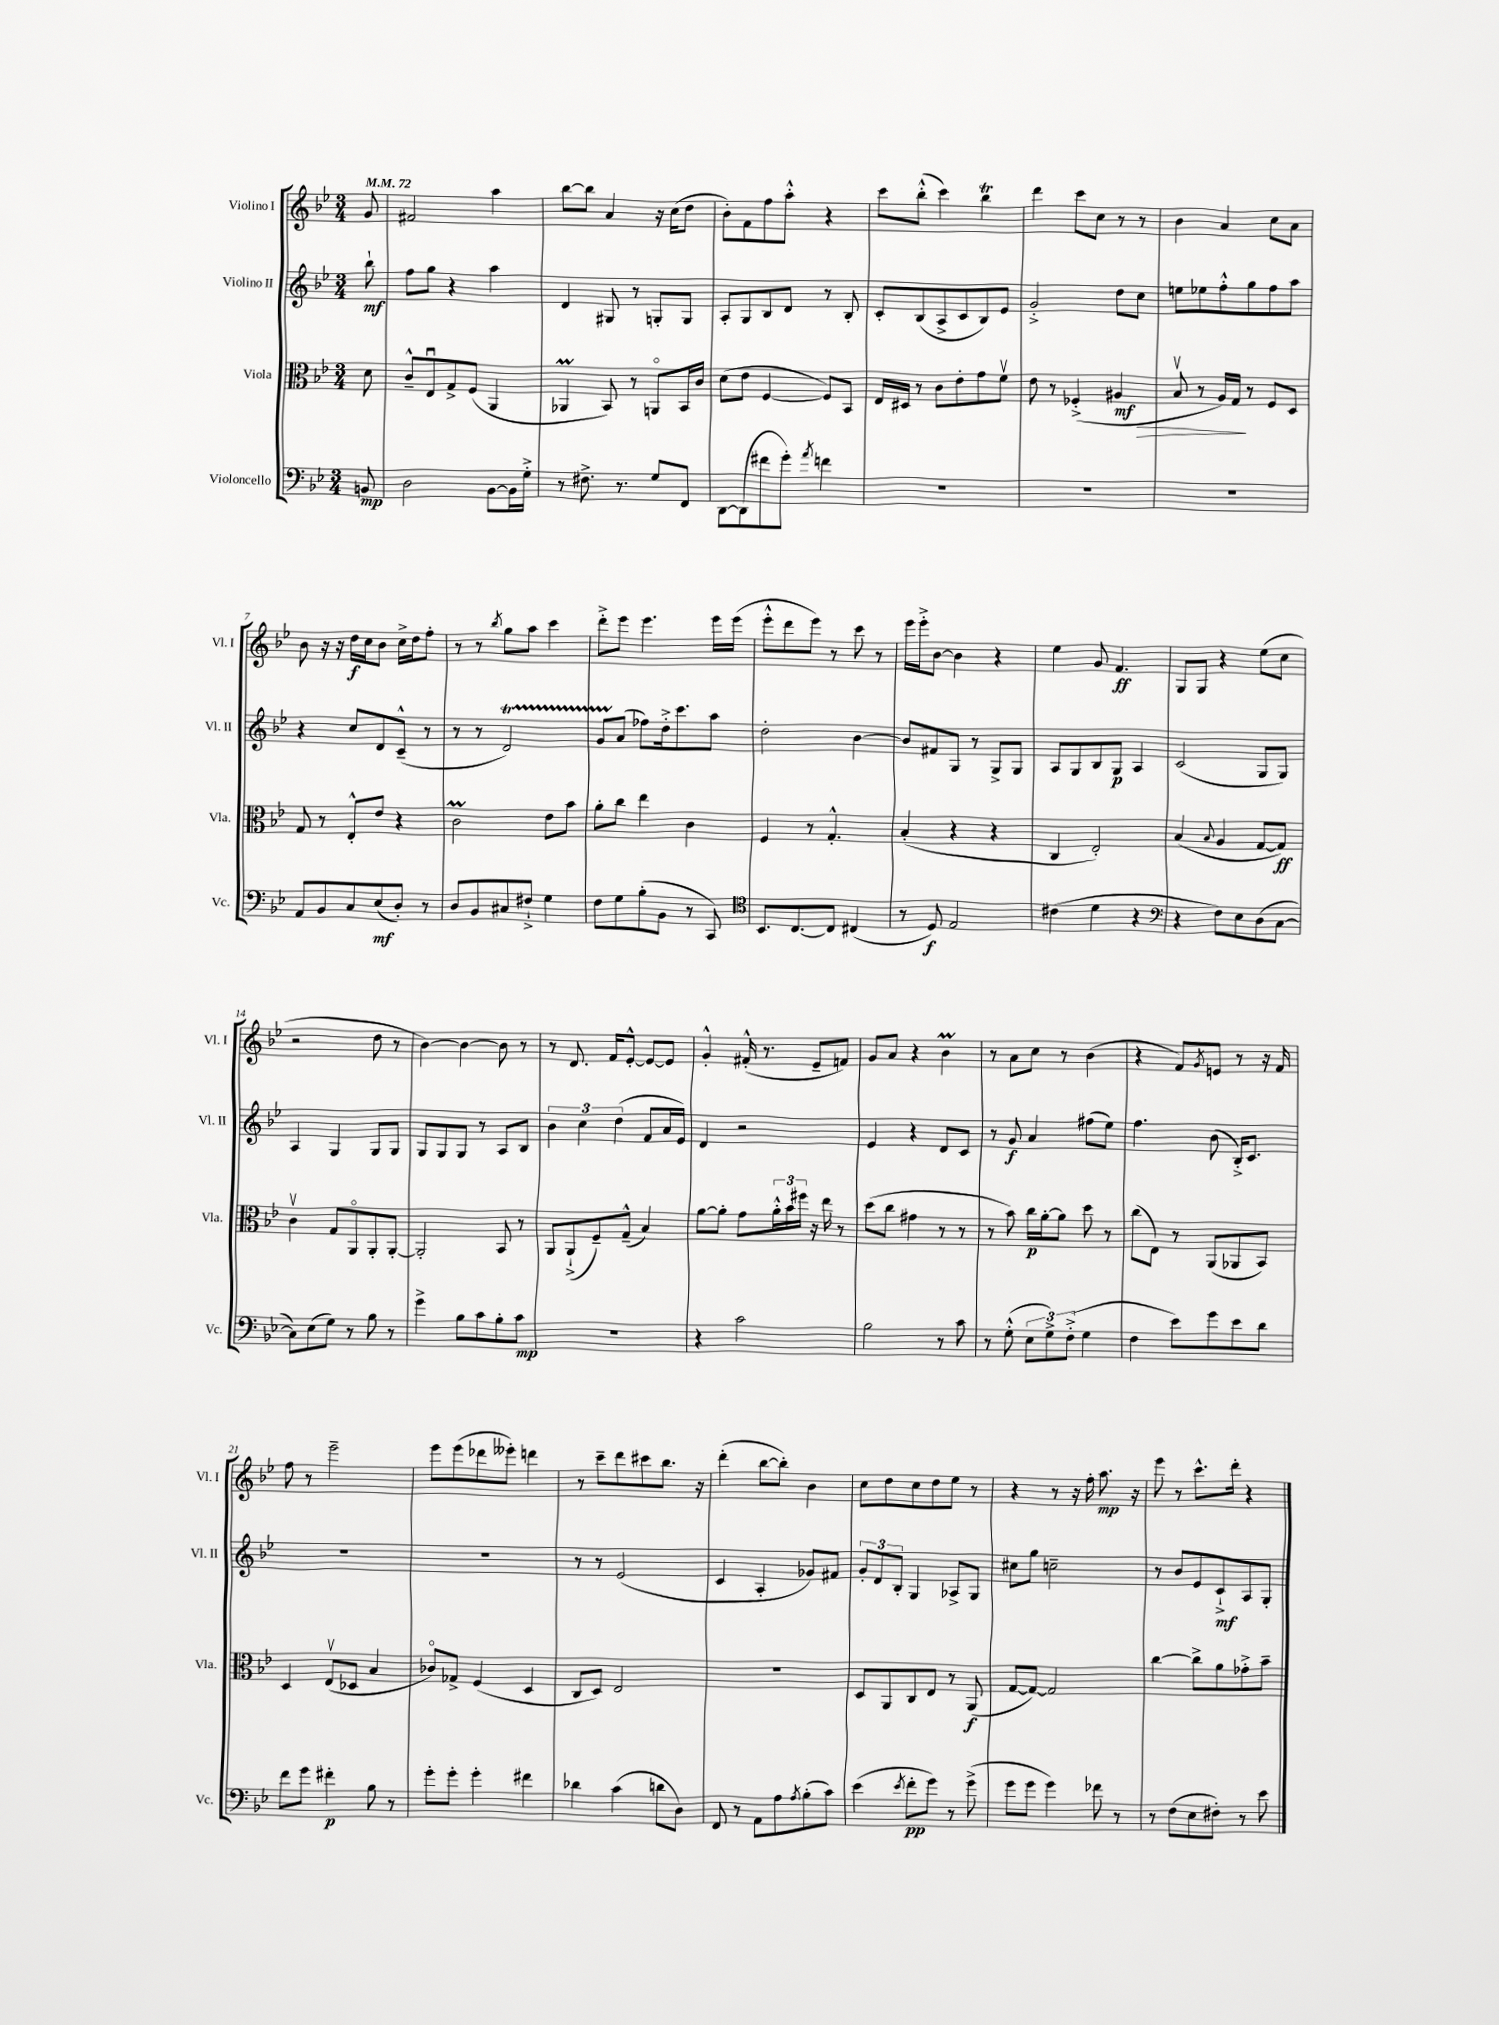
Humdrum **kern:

**kern	**kern	**kern	**kern
*staff4	*staff3	*staff2	*staff1
*clefF4	*clefC3	*clefG2	*clefG2
*k[b-e-]	*k[b-e-]	*k[b-e-]	*k[b-e-]
*M3/4	*M3/4	*M3/4	*M3/4
*MM72	*MM72	*MM72	*MM72
8BB/	8d\	8bb-`\	8g/
=	=	=	=
2D\	8c~^^/L	8ff\L	2f#/
.	8E-u/	8gg\J	.
.	8G^/	4r	.
.	(8F/J	.	.
[8BB-\L	4AA/	4aa\	4aa\
16BB-\]L	.	.	.
16G'^\JJ	.	.	.
=	=	=	=
8r	4AA-/	4d/	[8bb-\L
8.F#^\	.	.	8bb-\]J
.	8BB-/)	8G#/	4a/
8.r	.	.	.
.	8r	8r	.
8G/L	8AAo/L	8G'/L	16r
.	.	.	(16cc\LK
8FF/J	16BB-/L	8G/J	8dd\J
.	16c/JJ	.	.
=	=	=	=
[8DD\L	(8d\L	8A'/L	8b-'\L)
(8DD\]	8e-\J	8G/	8f\
8f#\	[4F/	8B-/	8ff\
8g'\J)	.	8d/J	8aa'^^\J
8qa/	.	.	.
4f\	8F/]L)	8r	4r
.	8BB-/J	8B-'/	.
=	=	=	=
2.r	16E-/LL	8c'/L	8ccc\L
.	16D#/JJ	.	.
.	8r	(8B-/	(8bb-'^^\J
.	8c\L	8A^/	4ccc\)
.	8e-'\	8c/	.
.	8g\	8B-/)	4bb-\
.	8fv\J	8e-/J	.
=	=	=	=
2.r	8e-\	2g'^/	4ddd\
.	8r	.	.
.	(4F-'^/	.	8ccc\L
.	.	.	8cc\J
.	4A#/	8dd\L	8r
.	.	8cc\J	8r
=	=	=	=
2.r	8B-v/	8ee\L	4b-\
.	8r	8ee-\	.
.	16A/LL)	8ff'^^\	4a/
.	16G/JJ	.	.
.	8r	8gg\	.
.	8F/L	8ff\	8cc\L
.	8D/J	8aa\J	8a\J
=	=	=	=
8AA/L	8G/	4r	8b-\
8BB-/	8r	.	16r
.	.	.	16r
8C/	8E-'^^/L	8cc/L	16dd\LL
.	.	.	16cc\J
(8E-/	8e-/J	8d/	8b-\J
8D'/J)	4r	(8c~^^/J	16cc^\LL
.	.	.	16dd\J
8r	.	8r	8ff'\J
=	=	=	=
8D/L	2c\	8r	8r
8BB-/	.	8r	8r
.	.	.	8qbb-/
8C#/	.	2d/)	8gg\L
8F#`^/J	.	.	8aa\J
4G\	8e-\L	.	4ccc\
.	8b-\J	.	.
=	=	=	=
8F\L	8a'\L	8g/L	8ddd'^\L
8G\	8cc\J	(8a/J	8eee-\J
(8B-'\	4ee-\	8ff-\L)	4.eee-\
8BB-\J	.	16dd'^\k	.
.	.	8.ccc\	.
8r	4c\	.	.
8CC/)	.	8aa\J	16eee-\LL
.	.	.	(16eee-\JJ
=	=	=	=
*clefC4	*	*	*
8.BB-/L	4F/	2dd'\	8eee-'^^\L
.	.	.	8ddd\
[8.C/	.	.	.
.	8r	.	8eee-\J)
8C/]J	4.G'^^/	.	8r
(4C#/	.	[4b-\	8ccc\
.	.	.	8r
=	=	=	=
8r	(4B-'/	8b-/]L	16eee-\LL
.	.	.	16eee-'^\J
8D/)	.	8f#/	[8b-\J
2E-/	4r	8G/J	4b-\]
.	.	8r	.
.	4r	8G^/L	4r
.	.	8G/J	.
=	=	=	=
(4c#\	4C/	8A/L	4ee-\
.	.	8G/	.
4d\	2E-'/)	8B-/	8g/
.	.	8G/J	4.f/
4r	.	4A/	.
=	=	=	=
*clefF4	*	*	*
4r	(4B-/	(2c/	8G/L
.	.	.	8G/J
.	8qqB-/	.	.
8F\L)	4A/	.	4r
8E-\	.	.	.
(8D\	[8G/L	8G/L	(8ee-\L
[8C\J	8G/]J)	8G/J)	8cc\J
=	=	=	=
8C\]L)	4cv\	4A/	2r
(8E-\	.	.	.
8G\J)	8G/L	4G/	.
8r	8AAo/	.	.
8B-\	8AA'/	8G/L	8dd\
8r	[8AA'/J	8G/J	8r
=	=	=	=
4g^\	2AA'/]	8G/L	[4b-\)
.	.	8G/	.
8B-\L	.	8G/J	4b-\_
8c\	.	8r	.
8B-'\	8BB-/	8A/L	8b-\]
8c\J	8r	8B-/J	8r
=	=	=	=
2.r	8AA/L	6b-\	8r
.	(8AA`^/	.	8.d/
.	.	6cc\	.
.	8F~/)	.	.
.	.	.	16f/LK
.	.	(6dd\	.
.	(8G~^^/J	.	[8e-'^^/J
.	4B-/)	8f/L	8e-/_L
.	.	16a/L	8e-/]J
.	.	16e-/JJ)	.
=	=	=	=
4r	[8a\L	4d/	4g'^^/
.	8a'\]J	.	.
2c\	8g\L	2r	(16f#'^^/
.	.	.	8.r
.	24a'^^\L	.	.
.	24b-\	.	.
.	24ff#\JJ	.	.
.	16r	.	8e-~/L
.	16ee-\	.	.
.	8r	.	8f/J)
=	=	=	=
2B-\	(8dd\L	4e-/	8g/L
.	8cc\J	.	8a/J
.	4g#\	4r	4r
8r	8r	8d/L	4b-\
8c\	8r	8c/J	.
=	=	=	=
8r	8r	8r	8r
(8G'^^\	8b-\)	8g/	8a\L
12E-\L	16cc\LL	4a/	8cc\J
.	[16a'\J	.	.
12G^\)	.	.	.
.	8a\]J	.	8r
(12F'^\J	.	.	.
4G\	8dd\	(8ff#\L	(4b-\
.	8r	8ee-\J)	.
=	=	=	=
4F\	(8cc\L	4.ff\	4r
.	8E-\J)	.	.
8e-\L)	8r	.	8f/L)
.	.	.	8qg/
8g\	(8AA/L	(8b-\	8e/J
8e-\	8AA-/	16B-'^/LK)	8r
.	.	8.c/J	.
8d\J	8BB-/J)	.	16r
.	.	.	16f/
=	=	=	=
8f\L	4D/	2.r	8ff\
8g\J	.	.	8r
4f#'\	(8E-v/L	.	2eee-~\
.	8D-/J	.	.
8B-\	4B-/	.	.
8r	.	.	.
=	=	=	=
8g'\L	8c-o/L)	2.r	8eee-\L
8g'\J	8G-^/J	.	(8eee-\
4g'\	(4F/	.	8ddd-\
.	.	.	8eee--'\J)
4f#\	4D/	.	4ddd\
=	=	=	=
4d-\	8C/L	8r	8r
.	8D/J)	8r	8ccc~\L
(4c\	2E-/	(2e-/	8ddd\
.	.	.	8ccc#\
8d\L	.	.	8.bb-\J
8D\J)	.	.	.
.	.	.	16r
=	=	=	=
8FF/	2.r	4c/	(4ddd'\
8r	.	.	.
8AA\L	.	4A'/	[8bb-\L
8A\	.	.	8bb-'\]J)
8qA/	.	.	.
(8B-'\	.	8g-/L)	4b-\
8c\J)	.	8f#/J	.
=	=	=	=
(4e-\	8D/L	12g'/L	8cc\L
.	.	12d/	.
.	8AA/	.	8dd\
.	.	12B-'/J	.
8qe-/	.	.	.
8f'\L	8C/	4G/	8cc\
8g\J)	8E-/J	.	8dd\
8r	8r	8A-^/L	8ee-\J
(8g^\	(8AA/	8G/J	8r
=	=	=	=
8g\L	[8G/L	8cc#\L	4r
8g\J	8G/_J)	8gg\J	.
4g\)	2G/]	2cc~\	8r
.	.	.	16r
.	.	.	16ff'\
8f-\	.	.	8.aa\
8r	.	.	.
.	.	.	16r
=	=	=	=
8r	[4cc\	8r	8eee-\
(8F\L	.	8b-/L	8r
8E-\	8cc^\]L	8e-/	8.ccc^^\L
8F#'\J)	8a\	8c`^/	.
.	.	.	16ddd'\Jk
8r	8g-'^\	8A/	4r
8e-\	8b-~\J	8G'/J	.
==	==	==	==
*-	*-	*-	*-
